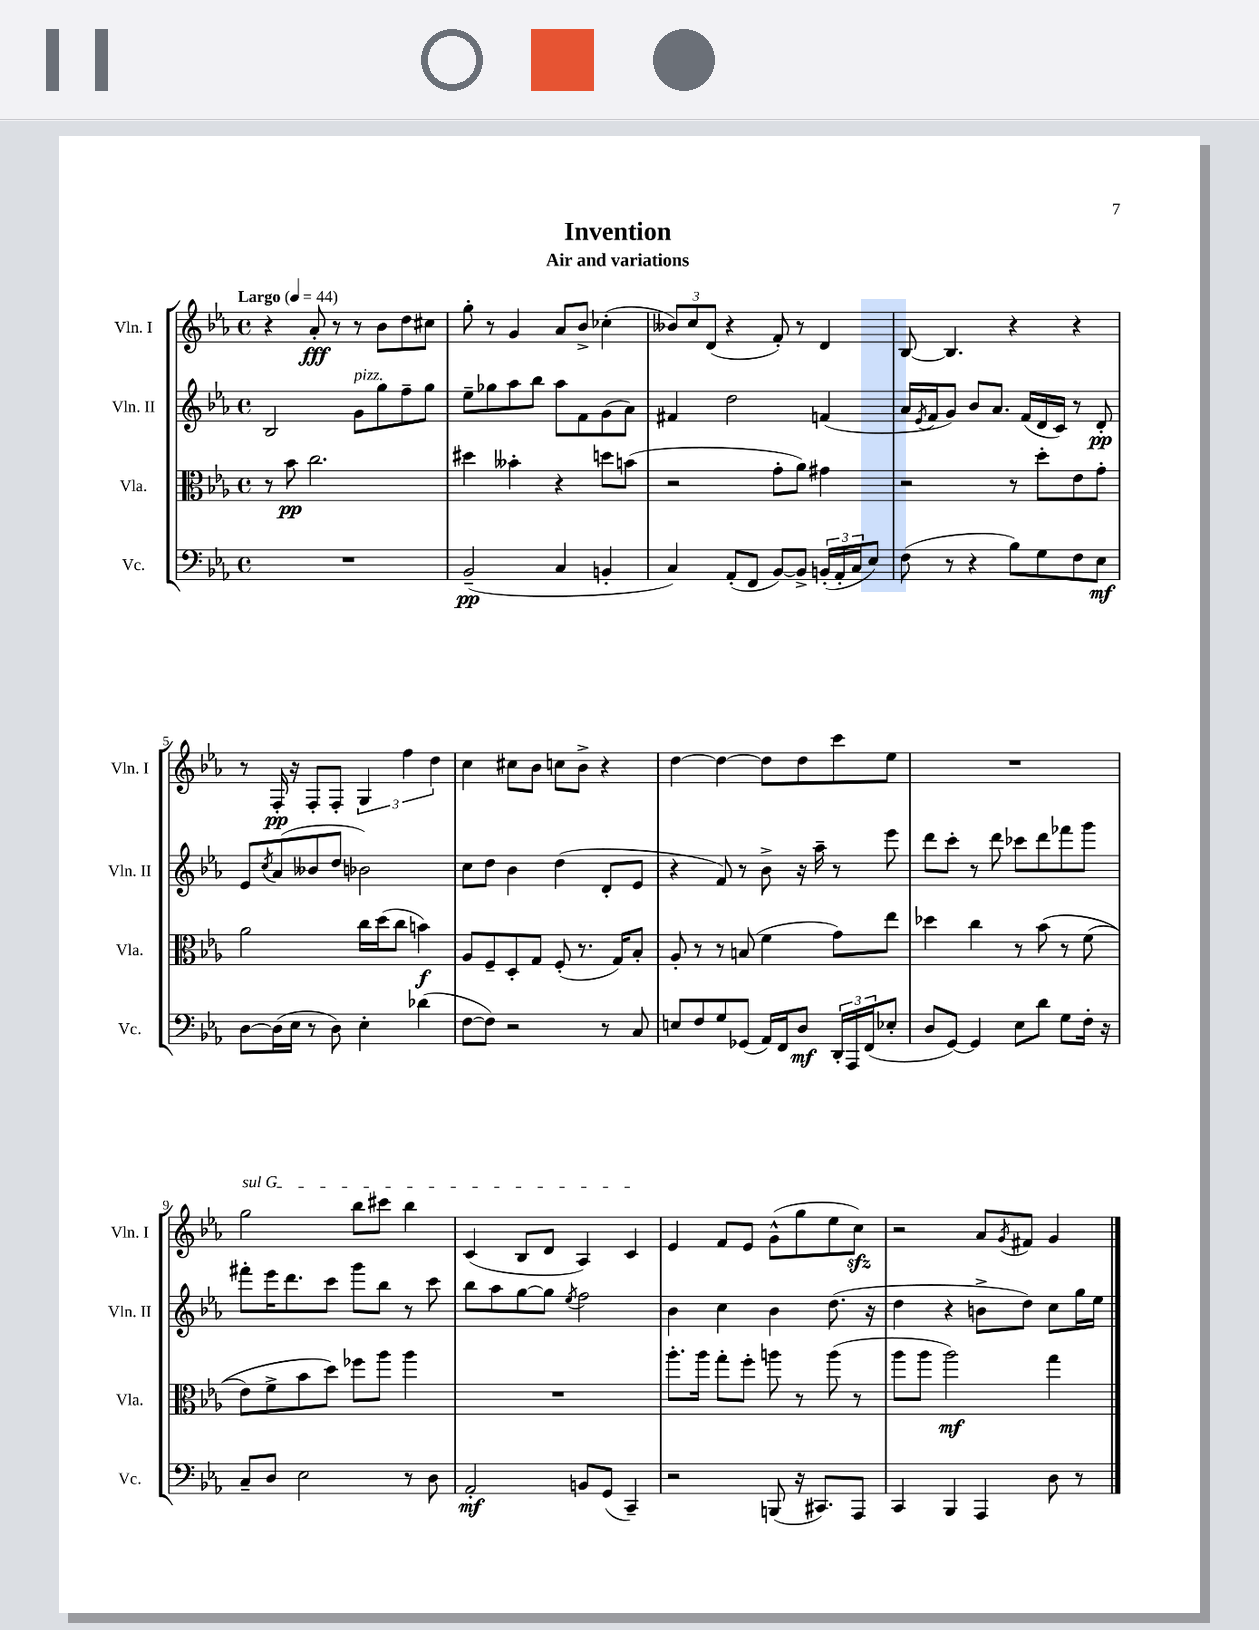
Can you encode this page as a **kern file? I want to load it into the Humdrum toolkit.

**kern	**kern	**kern	**kern
*staff4	*staff3	*staff2	*staff1
*clefF4	*clefC3	*clefG2	*clefG2
*k[b-e-a-]	*k[b-e-a-]	*k[b-e-a-]	*k[b-e-a-]
*M4/4	*M4/4	*M4/4	*M4/4
*met(c)	*met(c)	*met(c)	*met(c)
*MM44	*MM44	*MM44	*MM44
1r	8r	2B-/	4r
.	8b-\	.	.
.	2.cc\	.	8a-'/
.	.	.	8r
.	.	8g\L	8r
.	.	8gg\	8b-\L
.	.	8ff~\	8dd\
.	.	8gg\J	8cc#\J
=	=	=	=
(2BB-~/	4dd#\	8ee-~\L	8gg'\
.	.	8gg-\	8r
.	4b--'\	8aa-\	4g/
.	.	8bb-\J	.
4C/	4r	8aa-\L	8a-/L
.	.	8f\	8b-^/J
4BB'/	8dd\L	(8g\	(4cc-'\
.	(8b\J	8a-\J)	.
=	=	=	=
4C/)	2r	4f#/	12b--/L)
.	.	.	12cc/
.	.	.	(12d/J
(8AA-'/L	.	2dd\	4r
8FF/J	.	.	.
[8BB-/L)	8g'\L	.	8f'/)
8BB-^/]J	8a-\J)	.	8r
(24BB'/LL	4g#\	(4f/	4d/
24AA-'/	.	.	.
24C/J	.	.	.
8E-/J)	.	.	.
=	=	=	=
(8F\	2r	16a-/LL	[8B-/
.	.	8qe-/	.
.	.	16f/J	.
8r	.	8g/J)	4.B-/]
4r	.	8b-/L	.
.	.	8.a-/J	.
8B-\L)	8r	.	4r
.	.	(16f/LL	.
8G\	8dd'\L	16d/	.
.	.	16c/JJ)	.
8F\	8e-\	8r	4r
8E-\J	8g'\J	8d'/	.
=	=	=	=
[8D\L	2a-\	8e-/L	8r
.	.	8qcc/	.
(16D\]L	.	(8a-/	16F'/
16E-\JJ	.	.	16r
8r	.	8b--/	8F'/L
8D\)	.	8dd/J	8F'/J
4E-'\	16cc\LL	2b-\)	6G/
.	(16dd\J	.	.
.	8cc\J	.	.
.	.	.	6ff\
(4d-\	4b\)	.	.
.	.	.	6dd\
=	=	=	=
[8F\L	8A-/L	8cc\L	4cc\
8F\]J)	8F~/	8dd\J	.
2r	8D'/	4b-\	8cc#\L
.	8G/J	.	8b-\J
.	(8F'/	(4dd\	8cc\L
.	8.r	.	8b-^\J
8r	.	8d'/L	4r
.	16G/LK)	.	.
8C/	8B-'/J	8e-/J	.
=	=	=	=
8E/L	8A-'/	4r	[4dd\
8F/	8r	.	.
8G/	8r	8f/)	4dd\_
(8GG-/J	(8B/	8r	.
16AA-/LL)	4f\	8b-^\	8dd\]L
16FF/J	.	.	.
8D/J	.	16r	8dd\
.	.	16aa-~\	.
24DD'/LL	8g\L)	8r	8ccc\
24AAA-/	.	.	.
(24FF/J	.	.	.
8E-'/J	8ee-\J	8eee-\	8ee-\J
=	=	=	=
8D/L	4dd-\	8ddd\L	1r
[8GG/J)	.	8ccc'\J	.
4GG/]	4cc\	8r	.
.	.	8ddd\	.
8E-\L	8r	8ccc-\L	.
8d\J	&(8b-\	8ddd\	.
8G\L	8r	8fff-\	.
16F'\Jk	(8f\	8ggg\J	.
16r	.	.	.
=	=	=	=
8C~/L	8e-\L)	8fff#'\L	2gg\
8D/J	8f^\	16eee-\K	.
.	.	8.ddd\	.
2E-\	8b-\	.	.
.	8dd\J&)	8ccc\J	.
.	8ff-\L	8ggg\L	8bb-\L
.	8aa-\J	8bb-\J	8ccc#\J
8r	4aa-\	8r	4bb-\
8D\	.	8ccc\	.
=	=	=	=
2AA-'/	1r	8bb-\L	(4c/
.	.	8aa-\	.
.	.	[8gg\	8B-/L
.	.	8gg\]J	8d/J
.	.	8qee-/	.
8BB/L	.	2ff\	4A-/)
(8GG/J	.	.	.
4CC~/)	.	.	4c/
=	=	=	=
2r	8.aa-'\L	4b-\	4e-/
.	16aa-\Jk	.	.
.	8gg'\L	4cc\	8f/L
.	8ff'\J	.	8e-/J
(8BBB/	8aa\	4b-\	(8g^^\L
16r	8r	.	8gg\
8.CC#/L)	.	.	.
.	(8aa\	(8.dd\	8ee-\
8AAA-/J	8r	.	8cc\J)
.	.	16r	.
=	=	=	=
4CC/	8aa-\L	4dd\	2r
.	8aa-\J	.	.
4BBB-/	2aa-\)	4r	.
4AAA-/	.	8b^\L	8a-/L
.	.	.	8qg/
.	.	8dd\J)	8f#/J
8D\	4gg\	8cc\L	4g/
8r	.	16gg\L	.
.	.	16ee-\JJ	.
==	==	==	==
*-	*-	*-	*-
